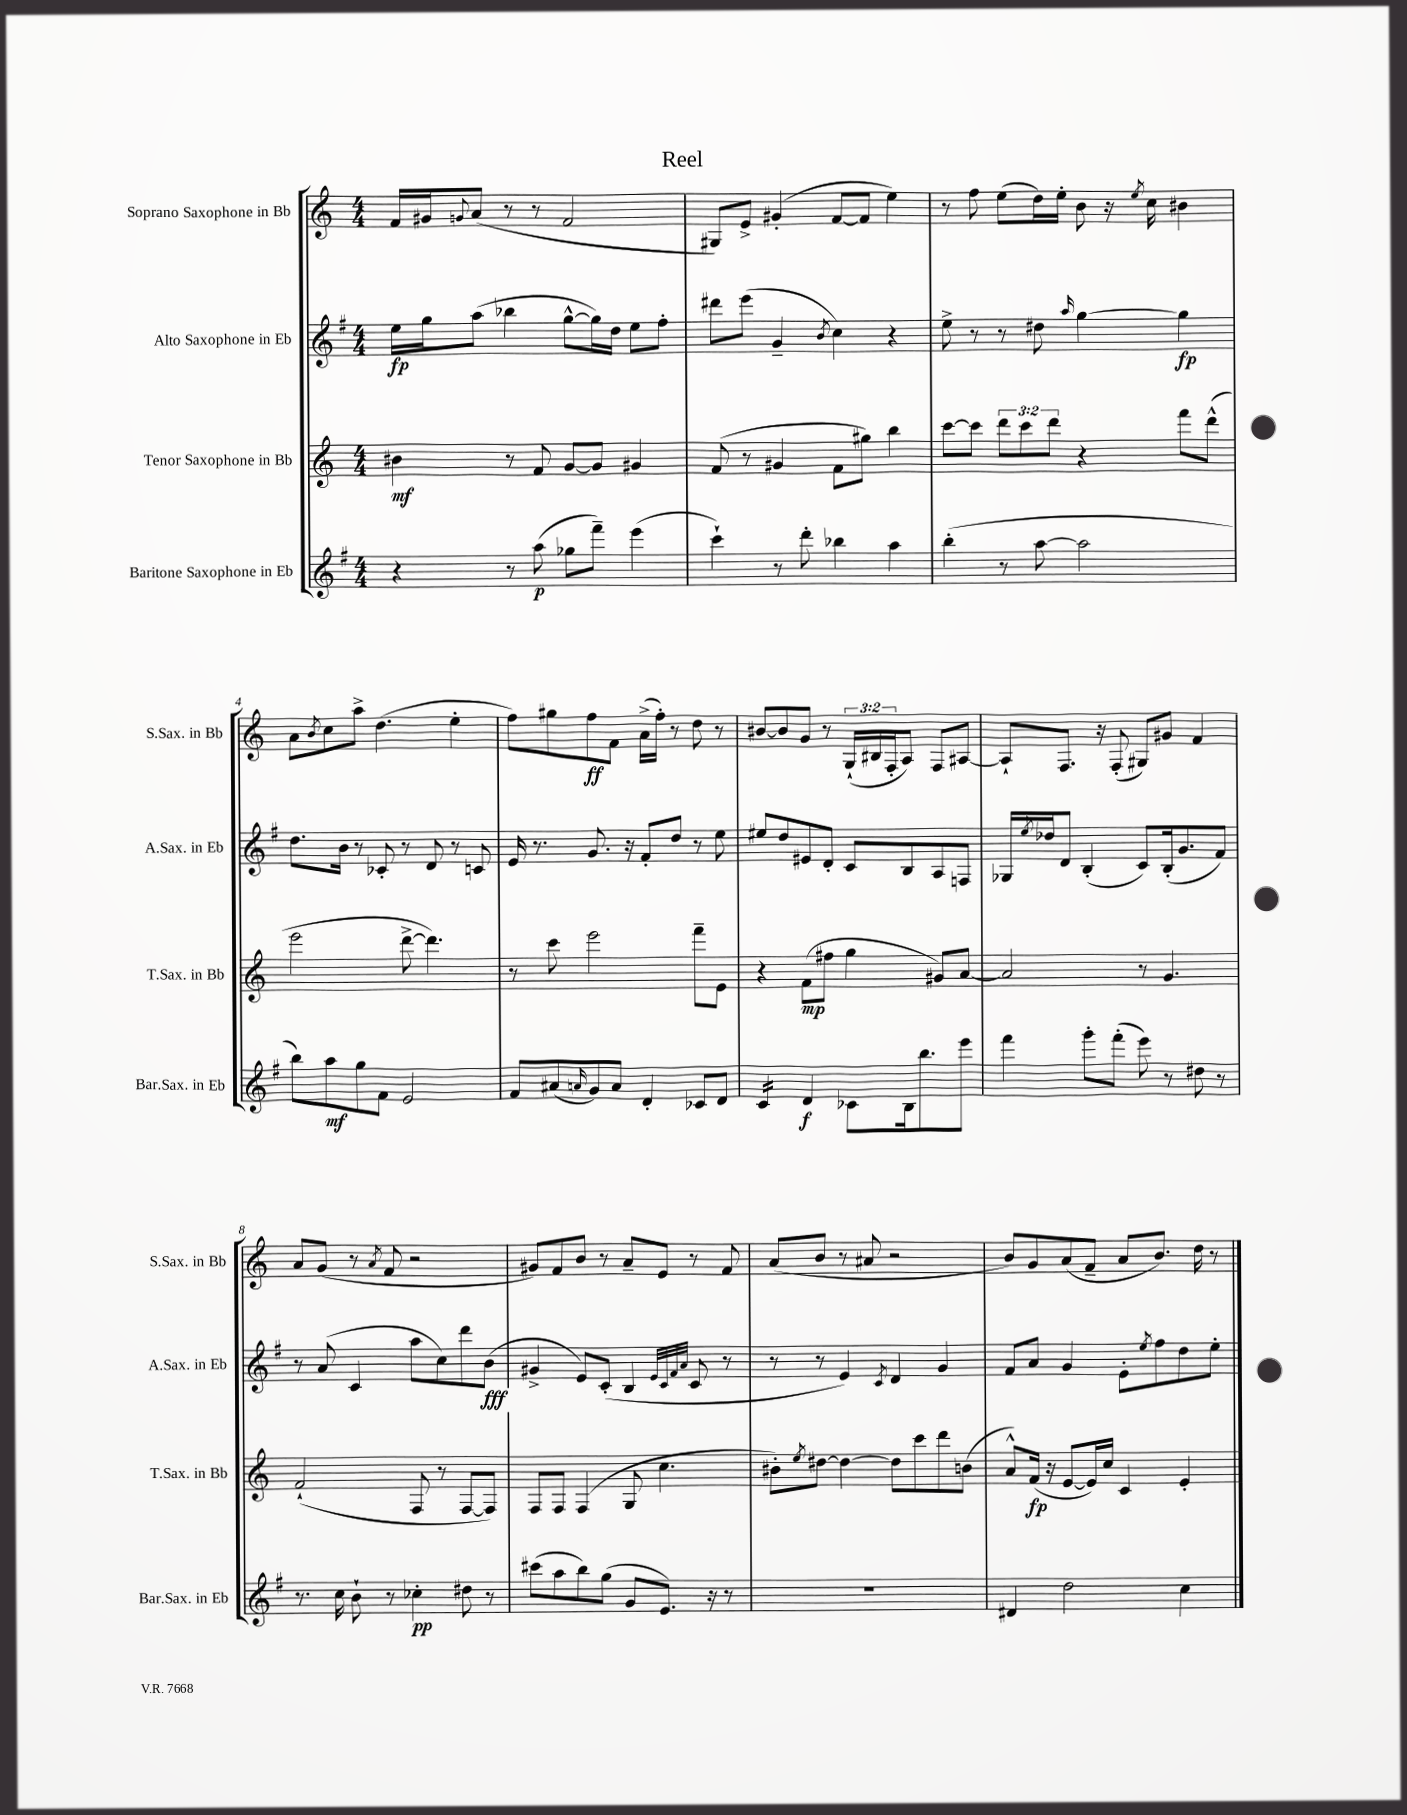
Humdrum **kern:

**kern	**dynam	**kern	**dynam	**kern	**dynam	**kern	**dynam
*part4	*part4	*part3	*part3	*part2	*part2	*part1	*part1
*staff4	*staff4	*staff3	*staff3	*staff2	*staff2	*staff1	*staff1
*I"Baritone Saxophone in Eb	*	*I"Tenor Saxophone in Bb	*	*I"Alto Saxophone in Eb	*	*I"Soprano Saxophone in Bb	*
*I'Bar.Sax. in Eb	*	*I'T.Sax. in Bb	*	*I'A.Sax. in Eb	*	*I'S.Sax. in Bb	*
*clefG2	*	*clefG2	*	*clefG2	*	*clefG2	*
*k[f#]	*	*k[]	*	*k[f#]	*	*k[]	*
*M4/4	*	*M4/4	*	*M4/4	*	*M4/4	*
=1	=1	=1	=1	=1	=1	=1	=1
4r	.	4b#X\	mf	16ee\LL	fp	16f/LL	.
.	.	.	.	16gg\J	.	16g#X/J	.
.	.	.	.	.	.	8qqgn/	.
.	.	.	.	(8aa\J	.	(8a/J	.
8r	.	8r	.	4bb-X\	.	8r	.
(8aa\	p	8f/	.	.	.	8r	.
8gg-X\L	.	[8g/L	.	[8gg^^\L	.	2f/	.
8fff#~\J)	.	8g/J]	.	16gg\L])	.	.	.
.	.	.	.	16dd\JJ	.	.	.
(4eee\	.	4g#X/	.	8ee\L	.	.	.
.	.	.	.	8ff#'\J	.	.	.
=2	=2	=2	=2	=2	=2	=2	=2
4ccc`\)	.	(8f/	.	8ddd#X\L	.	8G#X/L)	.
.	.	8r	.	(8eee\J	.	8e^/J	.
8r	.	4g#X/	.	4g~/	.	(4g#X'/	.
8ddd'\	.	.	.	.	.	.	.
.	.	.	.	8qb/	.	.	.
4bb-X\	.	8f\L	.	4cc\)	.	[8f/L	.
.	.	8gg#X\J)	.	.	.	8f/J]	.
4aa\	.	4bb\	.	4r	.	4ee\)	.
=3	=3	=3	=3	=3	=3	=3	=3
(4bb'\	.	[8ccc\L	.	8ee^\	.	8r	.
.	.	8ccc\J]	.	8r	.	8ff\	.
8r	.	12ddd\L	.	8r	.	(8ee\L	.
.	.	12ccc\	.	.	.	.	.
[8aa\	.	.	.	8dd#X\	.	16dd\L)	.
.	.	12ddd\J	.	.	.	.	.
.	.	.	.	.	.	16ee'\JJ	.
.	.	.	.	16qqaa/	.	.	.
2aa\]	.	4r	.	[4gg\	.	8b\	.
.	.	.	.	.	.	16r	.
.	.	.	.	.	.	8qee/	.
.	.	.	.	.	.	16cc\	.
.	.	8fff\L	.	4gg\]	fp	4b#X\	.
.	.	(8ddd^^\J	.	.	.	.	.
!!LO:LB:g=z
=4	=4	=4	=4	=4	=4	=4	=4
8bb\L)	.	2eee\	.	8.dd\L	.	8a\L	.
.	.	.	.	.	.	8qb/	.
8aa\	mf	.	.	.	.	8cc\	.
.	.	.	.	16b\Jk	.	.	.
8gg\	.	.	.	8r	.	8aa^\J	.
8f#\J	.	.	.	8c-X'/	.	(4.dd\	.
2e/	.	[8ddd^\	.	8r	.	.	.
.	.	4.ddd\])	.	8d/	.	.	.
.	.	.	.	8r	.	4ee'\	.
.	.	.	.	8cn/	.	.	.
=5	=5	=5	=5	=5	=5	=5	=5
8f#/L	.	8r	.	16e/	.	8ff\L)	.
.	.	.	.	8.r	.	.	.
(8a#X/	.	8ccc\	.	.	.	8gg#X\	.
16qqan/	.	.	.	.	.	.	.
8g/)	.	2eee\	.	8.g/	.	8ff\	ff
8a/J	.	.	.	.	.	8f\J	.
.	.	.	.	16r	.	.	.
4d'/	.	.	.	8f#'/L	.	(16a^\LL	.
.	.	.	.	.	.	16ff'\JJ)	.
.	.	.	.	8dd/J	.	8r	.
8c-X/L	.	8fff~\L	.	8r	.	8dd\	.
8d/J	.	8e\J	.	8ee\	.	8r	.
=6	=6	=6	=6	=6	=6	=6	=6
*tremolo	*	*	*	*	*	*	*
16c/LL	.	4r	.	8ee#X/L	.	[8b#X/L	.
16c/	.	.	.	.	.	.	.
16c/	.	.	.	8dd/	.	8b#/]	.
16c/JJ	.	.	.	.	.	.	.
*Xtremolo	*	*	*	*	*	*	*
4d/	f	(8f\L	mp	8e#X/	.	8g/J	.
.	.	8ff#X\J	.	8d'/J	.	8r	.
8c-X\L	.	4gg\	.	8c/L	.	(24G`/LL	.
.	.	.	.	.	.	24B#X/	.
.	.	.	.	.	.	24F'/J	.
16B\k	.	.	.	8B/	.	8A/J)	.
8.bb\	.	.	.	.	.	.	.
.	.	8g#X/L)	.	8A/	.	8F/L	.
8eee\J	.	[8a/J	.	8Fn/J	.	[8A#X/J	.
=7	=7	=7	=7	=7	=7	=7	=7
4fff#\	.	2a/]	.	16G-X/LL	.	8A#`/L]	.
.	.	.	.	8qee/	.	.	.
.	.	.	.	16dd-X/J	.	.	.
.	.	.	.	8d/J	.	8.F/J	.
8ggg'\L	.	.	.	(4B'/	.	.	.
.	.	.	.	.	.	16r	.
(8fff#'\J	.	.	.	.	.	(8F'/	.
8eee\)	.	8r	.	8c/L)	.	8G#X/L)	.
8r	.	4.g/	.	(16B'/k	.	8g#X/J	.
.	.	.	.	8.g/	.	.	.
8dd#X\	.	.	.	.	.	4f/	.
8r	.	.	.	8f#/J)	.	.	.
!!LO:LB:g=z
=8	=8	=8	=8	=8	=8	=8	=8
8.r	.	(2f`/	.	8r	.	8a/L	.
.	.	.	.	(8a/	.	(8g/J	.
16cc\	.	.	.	.	.	.	.
8b`\	.	.	.	4c/	.	8r	.
.	.	.	.	.	.	8qa/	.
8r	.	.	.	.	.	8f/	.
4cc-X'\	pp	8F/	.	8aa\L	.	2r	.
.	.	8r	.	8cc\)	.	.	.
8dd#X\	.	[8F/L	.	8ddd\	.	.	.
8r	.	8F/J])	.	(8b\J	fff	.	.
=9	=9	=9	=9	=9	=9	=9	=9
(8ccc#X\L	.	8F/L	.	4g#X^/	.	8g#X/L)	.
8aa\	.	8F/J	.	.	.	8f/	.
8bb\)	.	(4F/	.	8e/L)	.	8b/J	.
(8gg\J	.	.	.	(8c'/J	.	8r	.
8g/L	.	8G/	.	4B/	.	8a~/L	.
8.e/J)	.	4.cc\	.	.	.	8e/J	.
.	.	.	.	32qqe/LLL	.	.	.
.	.	.	.	32qqc/	.	.	.
.	.	.	.	32qqf#/	.	.	.
.	.	.	.	32qqa/JJJ	.	.	.
.	.	.	.	8c/	.	8r	.
16r	.	.	.	.	.	.	.
8r	.	.	.	8r	.	8f/	.
=10	=10	=10	=10	=10	=10	=10	=10
1r	.	8b#X'\L)	.	8r	.	(8a/L	.
.	.	8qee/	.	.	.	.	.
.	.	[8dd#X\J	.	8r	.	8b/J	.
.	.	4dd#\_	.	4e/)	.	8r	.
.	.	.	.	.	.	8a#X/	.
.	.	.	.	8qc/	.	.	.
.	.	8dd#\L]	.	4d/	.	2r	.
.	.	8ccc\	.	.	.	.	.
.	.	8ddd\	.	4g/	.	.	.
.	.	(8bn\J	.	.	.	.	.
=11	=11	=11	=11	=11	=11	=11	=11
4d#X/	.	8a^^/L)	.	8f#/L	.	8b/L)	.
.	.	(16f/Jk	fp	8a/J	.	8g/	.
.	.	16r	.	.	.	.	.
2dd\	.	[8e/L	.	4g/	.	(8a/	.
.	.	16e/L])	.	.	.	8f~/J	.
.	.	16cc/JJ	.	.	.	.	.
.	.	4c/	.	8e'\L	.	8a/L	.
.	.	.	.	8qee/	.	.	.
.	.	.	.	8ff#\	.	8.b/J)	.
4cc\	.	4e'/	.	8dd\	.	.	.
.	.	.	.	.	.	16dd\	.
.	.	.	.	8ee'\J	.	8r	.
==	==	==	==	==	==	==	==
*-	*-	*-	*-	*-	*-	*-	*-
